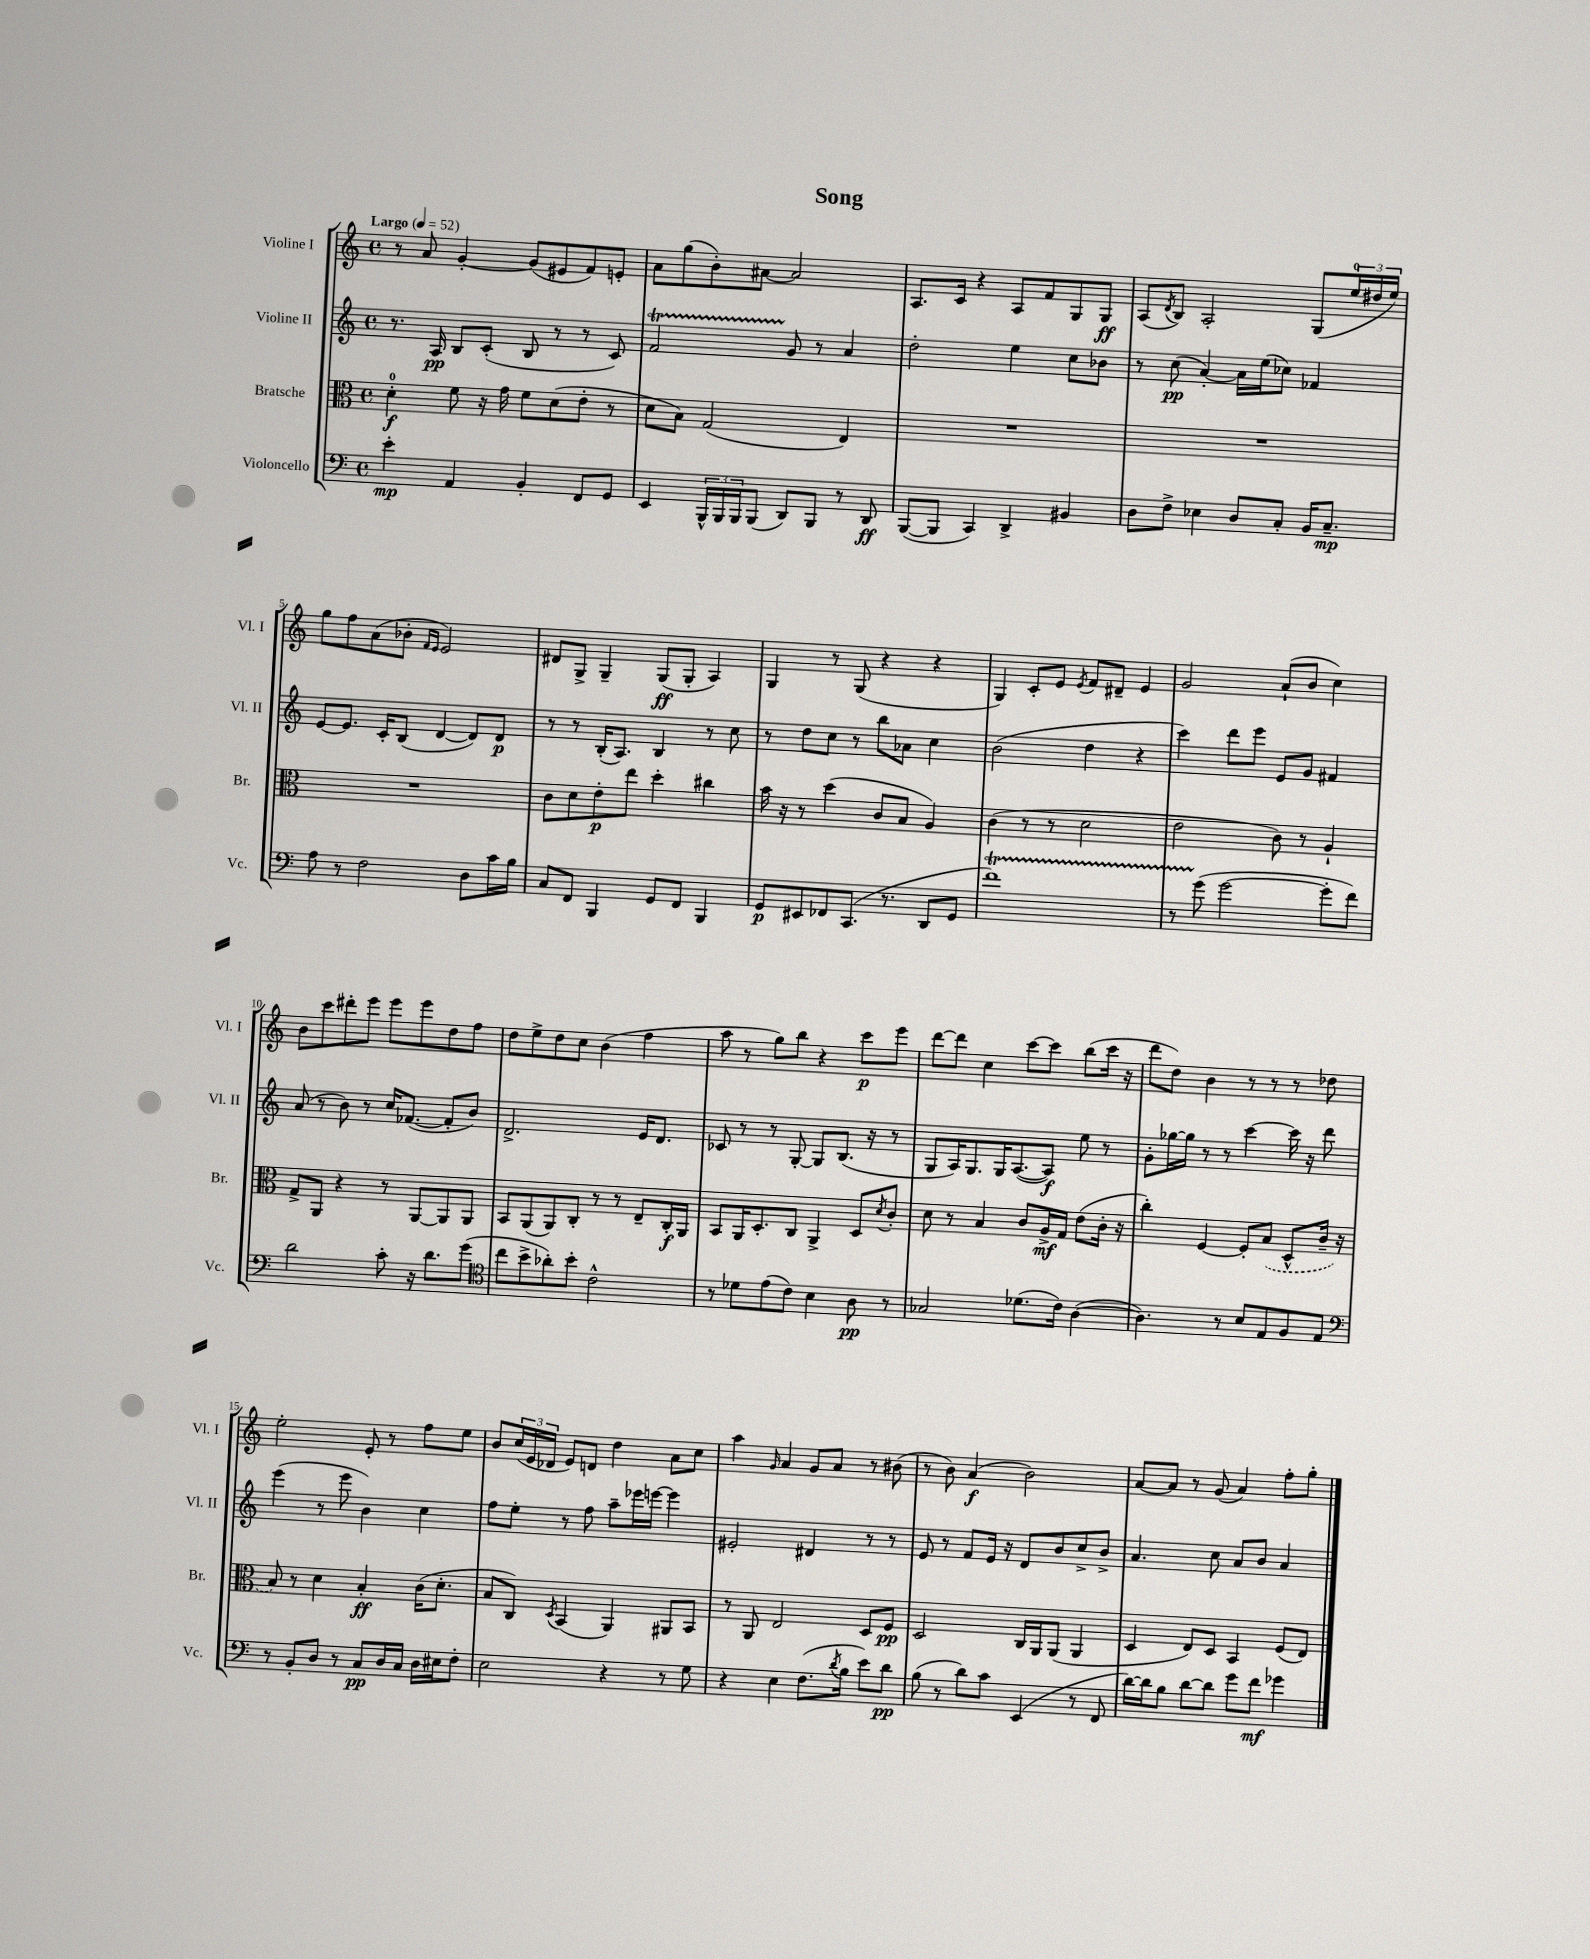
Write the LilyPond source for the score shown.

\header { title = "Song" }
<<
\new StaffGroup <<
\new Staff = "s0" \with { instrumentName = "Violine I" shortInstrumentName = "Vl. I" } {
    \clef treble \key c \major \defaultTimeSignature \time 4/4 \tempo "Largo" 4 = 52
    r8 a'8 g'4~-. g'8( eis'8 f'8) e'8-. |
    a'8 g''8( b'8-.) ais'8~ ais'2 |
    a8. c'16 r4 a8 f'8 g8 g8\ff |
    a8( \acciaccatura { d'8 } b8) a2-. g8( \tuplet 3/2 { e''16-0 dis''16 e''16) } |
    g''8 f''8 a'8( bes'8-. \grace { f'16 e'16 } e'2) |
    dis'8 g8-> g4-- g8\ff( g8-. a4) |
    g4 r8 g8( r4 r4 |
    g4) c'8-. e'8 \acciaccatura { e'8 } f'8 dis'8-- e'4 |
    g'2 a'8-!( b'8 c''4) |
    b'8 c'''8 dis'''8-. e'''8 e'''8 e'''8 d''8 f''8 |
    d''8 e''8-> d''8 c''8 b'4( f''4 |
    a''8 r8 g''8) b''8 r4 c'''8\p e'''8 |
    d'''8~ d'''8 c''4 c'''8~ c'''8 b''8( c'''16 r16 |
    d'''8 d''8) b'4 r8 r8 r8 des''8 |
    e''2-. e'8-. r8 f''8 e''8 |
    b'8 \tuplet 3/2 { c''16( e'16 des'16 } e'8) d'8 d''4 a'8 c''8 |
    a''4 \grace { g'16 } a'4 g'8 a'8 r8 bis'8( |
    r8 b'8) a'4\f( b'2) |
    a'8~ a'8 r8 g'8( a'4) f''8-. g''8-. \bar "|." |
}
\new Staff = "s1" \with { instrumentName = "Violine II" shortInstrumentName = "Vl. II" } {
    \clef treble \key c \major \defaultTimeSignature \time 4/4
    r8. a16\pp b8 c'8-.( b8 r8 r8 c'8) |
    f'2\startTrillSpan g'8\stopTrillSpan r8 a'4 |
    d''2-. e''4 c''8 bes'8 |
    r8 c''8\pp( a'4~-.) a'16 e''16( ces''8) fes'4 |
    e'8~ e'8. c'16-. b8( d'4~ d'8) d'8\p |
    r8 r8 b16-.( a8.) b4 r8 c''8 |
    r8 d''8 c''8 r8 b''8 aes'8 c''4 |
    b'2( d''4 r4 |
    c'''4) d'''8 e'''8 e'8 g'8 fis'4 |
    a'8( r8 b'8) r8 c''16 fes'8.~( fes'8-. b'8) |
    d'2.-> e'16 d'8. |
    ces'8 r8 r8 g8~-. g8 b8.( r16 r8 |
    g8 a16) g8. g16 a8.~( a8\f) e''8 r8 |
    g'8-. ges''16~ ges''16 r8 r8 c'''4~ c'''16 r16 d'''8 |
    e'''4( r8 e'''8 b'4) c''4 |
    f''8 e''8-. r8 f''8 a''8-- ees'''16 e'''16~ e'''4 |
    eis'2-. dis'4 r8 r8 |
    e'8 r8 f'8 e'16 r16 d'8 b'8 c''8-> b'8-> |
    a'4. c''8 a'8 b'8 a'4 \bar "|." |
}
\new Staff = "s2" \with { instrumentName = "Bratsche" shortInstrumentName = "Br." } {
    \clef alto \key c \major \defaultTimeSignature \time 4/4
    d'4-0-.\f f'8 r16 g'16 f'8 d'8( e'8-. r8 |
    d'8 b8) g2( e4) |
    R1 |
    R1 |
    R1 |
    c'8 d'8 e'8-.\p e''8 d''4-. cis''4 |
    b'16 r16 r8 d''4( c'8 b8 a4) |
    c'4( r8 r8 d'2 |
    e'2 c'8) r8 a4-! |
    g8-> a,8 r4 r8 a,8~ a,8 a,8 |
    b,8 a,8( a,8) c8-. r8 r8 e8-- c16-.\f a,16 |
    b,8 a,16 d8.-. c8 a,4-> d8 \acciaccatura { d'8 } c'8-. |
    d'8 r8 b4 c'8 a16->\mf g16 e'8( c'16-. r16 |
    c''4-.) f4~ f8-. \once \slurDashed b8( d8-^ c'16-- r16 |
    b8) r8 d'4 b4-.\ff c'16( d'8.-. |
    b8 c8) \acciaccatura { d8 } b,4( a,4) ais,8 b,8 |
    r8 a,8 e2 d8 f8\pp |
    d2 c16 a,16 a,8( a,4 |
    d4 e8) d8 b,4 f8( e8) \bar "|." |
}
\new Staff = "s3" \with { instrumentName = "Violoncello" shortInstrumentName = "Vc." } {
    \clef bass \key c \major \defaultTimeSignature \time 4/4
    e'4-.\mp a,4 b,4-. f,8 g,8 |
    e,4 \tuplet 3/2 { b,,16-^ b,,16 b,,16 } b,,8( d,8) b,,8 r8 d,8\ff |
    b,,8~( b,,8 c,4) d,4-> bis,4 |
    d8 f8-> ees4 d8 c8-. b,16 c8.--\mp |
    a8 r8 f2 d8 c'16 b16 |
    c8 f,8 b,,4 g,8 f,8 b,,4 |
    g,8\p eis,8 fes,8 c,8.( r8. d,8 g,8 |
    f'1\startTrillSpan) |
    r8 g'8\stopTrillSpan( g'2~ g'8-. f'8) |
    d'2 c'8-. r16 d'8. g'8( |
    \clef tenor c''8 b'8-> aes'8-.) b'8-. c'2-^ |
    r8 des'8 e'8( c'8) b4 a8\pp r8 |
    ges2 des'8.( c'16) a4~( |
    a4.) r8 b8 e8 f8 e8 |
    \clef bass r8 b,8-. d8 r8 c8\pp d16 c16 d16 eis16 f8-. |
    e2 r4 r8 g8 |
    r4 e4 f8.( \acciaccatura { d'8 } b16 e'8) d'8\pp |
    b8( r8 d'8) c'8 e,4( r8 f,8 |
    d'16~) d'16 b8 d'8~ d'8 g'8 f'8\mf ges'4 \bar "|." |
}
>>
>>
